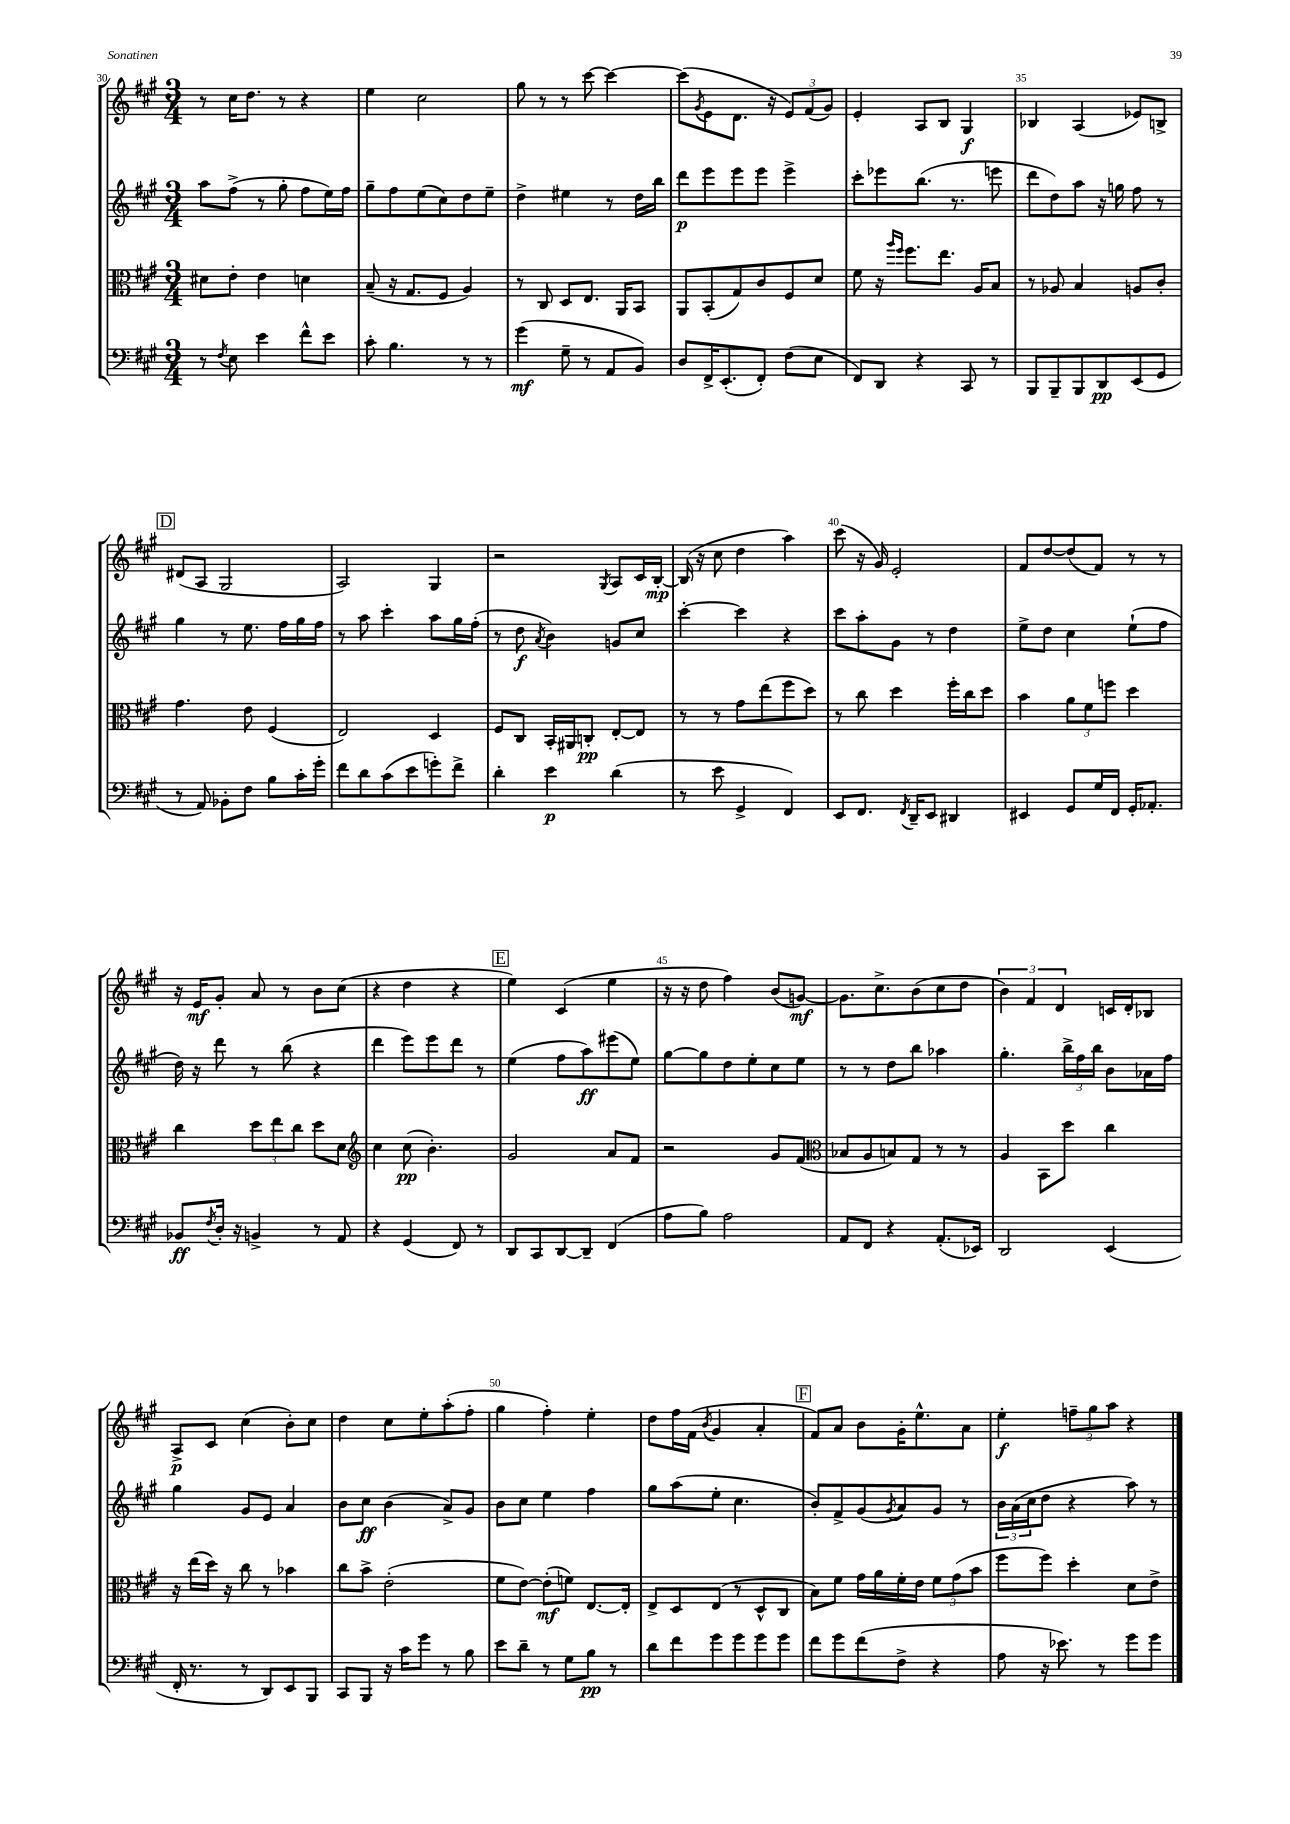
<<
\new StaffGroup <<
\new Staff = "s0" {
    \clef treble \key a \major \numericTimeSignature \time 3/4
    r8 cis''16 d''8. r8 r4 |
    e''4 cis''2 |
    gis''8 r8 r8 cis'''8~ cis'''4~ |
    cis'''8( \acciaccatura { gis'8 } e'8 d'8. r16 \tuplet 3/2 { e'8) fis'8( gis'8) } |
    e'4-. a8 b8 gis4\f |
    bes4 a4( ees'8) b8-> |
    \mark \markup { \box "D" } dis'8( a8 gis2 |
    a2) gis4 |
    r2 \acciaccatura { gis8 } a8 cis'16 b16~-.\mp |
    b16( r16 cis''8 d''4 a''4) |
    cis'''8( r16 gis'16) e'2-. |
    fis'8 d''8~ d''8( fis'8) r8 r8 |
    r16 e'16\mf gis'8-. a'8 r8 b'8 cis''8( |
    r4 d''4 r4 |
    \mark \markup { \box "E" } e''4) cis'4( e''4 |
    r16 r16 d''8 fis''4) b'8( g'8~\mf) |
    g'8. cis''8.-> b'8( cis''8 d''8 |
    \tuplet 3/2 { b'4) fis'4 d'4 } c'16 d'16-. bes8 |
    a8->\p cis'8 cis''4( b'8-.) cis''8 |
    d''4 cis''8 e''8-. a''8-.( fis''8-. |
    gis''4 fis''4-.) e''4-. |
    d''8 fis''16 fis'16( \acciaccatura { b'8 } gis'4 a'4-. |
    \mark \markup { \box "F" } fis'8) a'8 b'8 gis'16-. e''8.-^ a'8 |
    e''4-.\f \tuplet 3/2 { f''8-- gis''8 a''8 } r4 \bar "|." |
}
\new Staff = "s1" {
    \clef treble \key a \major \numericTimeSignature \time 3/4
    a''8 fis''8->( r8 gis''8-. fis''8 e''16) fis''16 |
    gis''8-- fis''8 e''8( cis''8) d''8 e''8-- |
    d''4-> eis''4 r8 d''16 b''16 |
    d'''8\p e'''8 e'''8 e'''8 e'''4-> |
    cis'''8-. ees'''8 b''8.( r8. e'''8 |
    d'''8 d''8) a''8 r16 g''16 fis''8 r8 |
    \mark \markup { \box "D" } gis''4 r8 e''8. fis''16 gis''16 fis''16 |
    r8 a''8 cis'''4-. a''8 gis''16 fis''16-.( |
    r8 d''8\f \acciaccatura { a'8 } b'4) g'8 cis''8 |
    cis'''4~-. cis'''4 r4 |
    cis'''8 a''8-. gis'8 r8 d''4 |
    e''8-> d''8 cis''4 e''8-!( fis''8 |
    d''16) r16 d'''8 r8 b''8( r4 |
    d'''4 e'''8) e'''8 d'''8 r8 |
    \mark \markup { \box "E" } e''4( fis''8 a''8\ff) eis'''8( e''8) |
    gis''8~ gis''8 d''8 e''8-. cis''8 e''8 |
    r8 r8 d''8 b''8 aes''4 |
    gis''4.-. \tuplet 3/2 { b''16-> fis''16 b''16 } b'8 aes'16 fis''16 |
    gis''4 gis'8 e'8 a'4 |
    b'8 cis''8\ff b'4( a'8->) gis'8 |
    b'8 cis''8 e''4 fis''4 |
    gis''8 a''8( e''8-. cis''4. |
    \mark \markup { \box "F" } b'8-.) fis'8-> gis'8( \acciaccatura { gis'8 } a'8) gis'8 r8 |
    \tuplet 3/2 { b'16 a'16( cis''16 } d''8 r4 a''8) r8 \bar "|." |
}
\new Staff = "s2" {
    \clef alto \key a \major \numericTimeSignature \time 3/4
    dis'8 e'8-. e'4 d'4 |
    b8--( r16 gis8. fis8 a4) |
    r8 cis8 d8 e8. a,16 b,8 |
    a,8 b,8-.( gis8) cis'8 fis8 d'8 |
    fis'8 r16 \grace { a''16 fis''16 } fis''8. e''8. a16 b8 |
    r8 aes8 b4 a8 cis'8-. |
    \mark \markup { \box "D" } gis'4. e'8 fis4( |
    e2) d4 |
    fis8 cis8 b,16-. ais,16 c8-.\pp e8~-. e8 |
    r8 r8 gis'8 e''8( fis''8 d''8) |
    r8 cis''8 d''4 fis''16-. cis''16 d''8 |
    b'4 \tuplet 3/2 { a'8 fis'8 f''8 } d''4 |
    cis''4 \tuplet 3/2 { d''8 e''8 cis''8 } d''8 d'8 |
    \clef treble cis''4 cis''8\pp( b'4.-.) |
    \mark \markup { \box "E" } gis'2 a'8 fis'8 |
    r2 gis'8 fis'8( |
    \clef alto bes8 a8 b8) gis8 r8 r8 |
    a4 b,8 d''8 cis''4 |
    r16 e''16( d''16) r16 cis''8 r8 bes'4 |
    cis''8 b'8-> e'2-.( |
    fis'8 e'8~) e'8-.\mf( f'8) e8.~ e16-. |
    e8-> d8 e8( r8 d8-^ cis8 |
    \mark \markup { \box "F" } b8) fis'8 gis'16 a'16 fis'16-. e'16 \tuplet 3/2 { fis'8 gis'8( b'8 } |
    fis''8 fis''8) d''4-. d'8 e'8-> \bar "|." |
}
\new Staff = "s3" {
    \clef bass \key a \major \numericTimeSignature \time 3/4
    r8 \acciaccatura { fis8 } e8 e'4 fis'8-^ e'8 |
    cis'8-. b4. r8 r8 |
    gis'4\mf( gis8-- r8 a,8 b,8) |
    d8 fis,16-> e,8.-.( fis,8-.) fis8( e8 |
    fis,8) d,8 r4 cis,8 r8 |
    b,,8 b,,8-- b,,8 d,8\pp e,8( gis,8 |
    \mark \markup { \box "D" } r8 a,8) bes,8-. fis8 b8 cis'16-. gis'16-. |
    fis'8 d'8 cis'8( e'8 g'8-.) fis'8-> |
    d'4-. e'4\p d'4( |
    r8 e'8 gis,4-> fis,4) |
    e,8 fis,8. \acciaccatura { fis,8 } d,16-- e,8 dis,4 |
    eis,4 gis,8 gis16 fis,16 gis,16-. aes,8.-. |
    bes,8\ff \acciaccatura { fis8 } d16-. r16 b,4-> r8 a,8 |
    r4 gis,4( fis,8) r8 |
    \mark \markup { \box "E" } d,8 cis,8 d,8~ d,8-- fis,4( |
    a8 b8) a2 |
    a,8 fis,8 r4 a,8.-.( ees,16) |
    d,2 e,4( |
    fis,16-. r8. r8 d,8) e,8 b,,8 |
    cis,8 b,,8 r16 cis'16 gis'8 r8 b8 |
    e'8 d'8-- r8 gis8 b8\pp r8 |
    d'8 fis'8 gis'8 gis'8 gis'8 gis'8 |
    \mark \markup { \box "F" } fis'8 gis'8 fis'8( fis8-> r4 |
    a8 r16 ees'8.) r8 gis'8 gis'8 \bar "|." |
}
>>
>>
\layout { \context { \Score currentBarNumber = #30 \override BarNumber.break-visibility = ##(#f #t #t) barNumberVisibility = #(every-nth-bar-number-visible 5) } }
